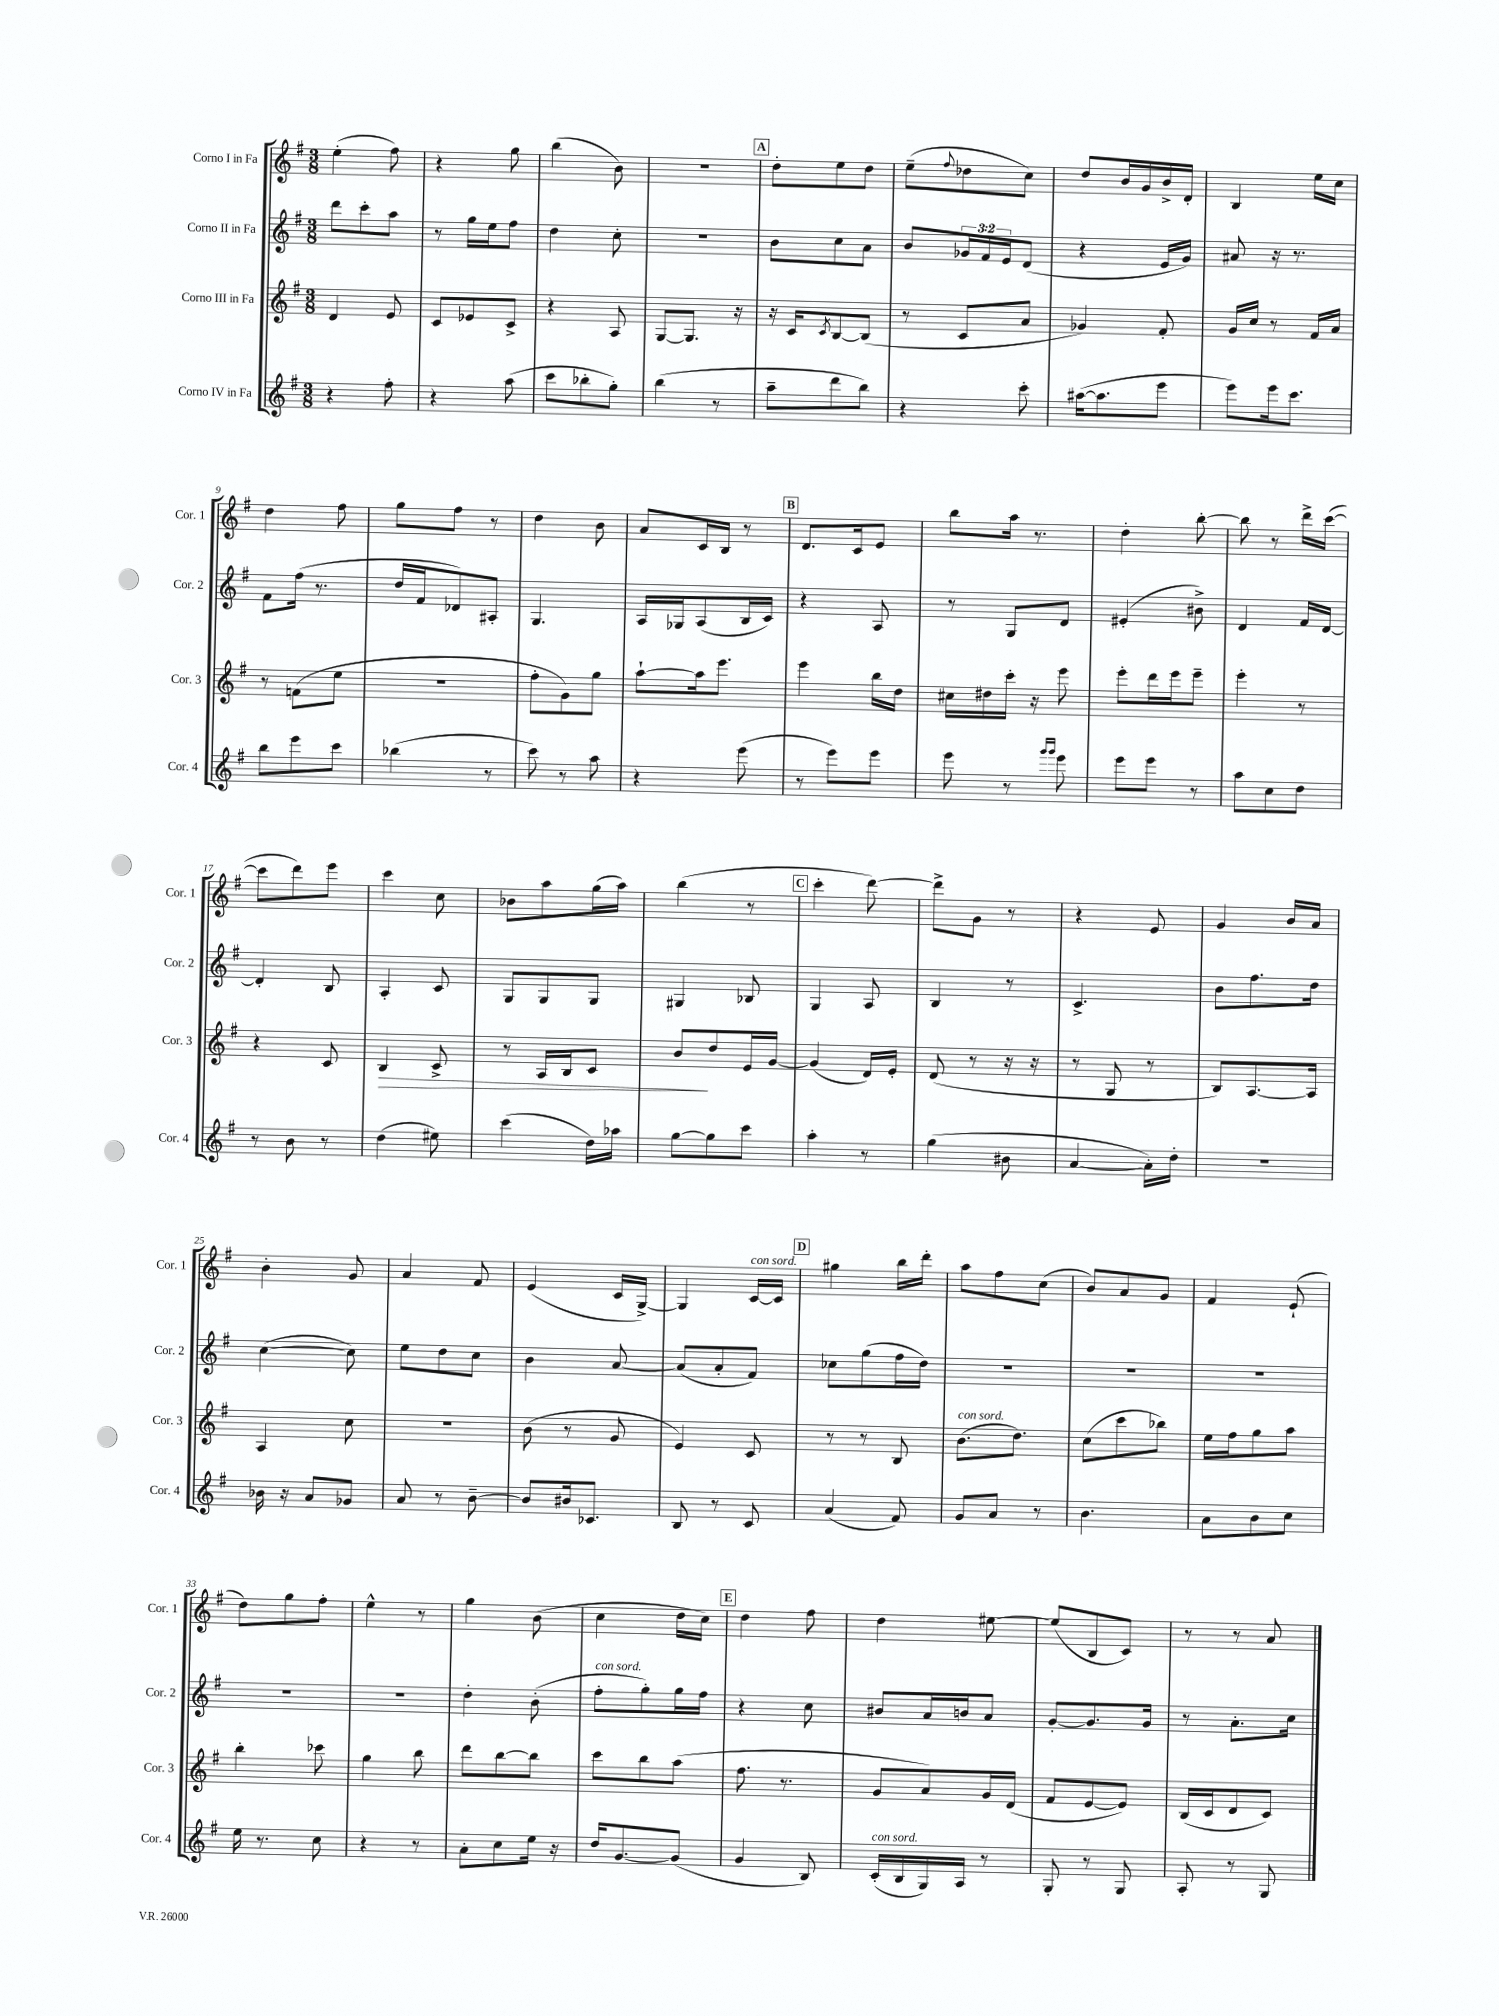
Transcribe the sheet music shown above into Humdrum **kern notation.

**kern	**kern	**kern	**kern
*staff4	*staff3	*staff2	*staff1
*clefG2	*clefG2	*clefG2	*clefG2
*k[f#]	*k[f#]	*k[f#]	*k[f#]
*M3/8	*M3/8	*M3/8	*M3/8
4r	4d	8ddd	(4ee'
.	.	8ccc'	.
8ff#'	8e	8aa	8ff#)
=	=	=	=
4r	8c	8r	4r
.	8e-	16gg	.
.	.	16ee	.
(8aa	8c^	8ff#	8gg
=	=	=	=
8ccc	4r	4dd	(4bb
8bb-'	.	.	.
8gg')	8A	8cc'	8b)
=	=	=	=
(4bb	[8G	4.r	4.r
.	8.G]	.	.
8r	.	.	.
.	16r	.	.
=	=	=	=
8aa~	16r	8b	8dd'
.	16c	.	.
.	8qc	.	.
8ddd	[8B	8cc	8ee
8bb)	(8B]	8a	8dd
=	=	=	=
4r	8r	8b	(8ee~
.	.	.	8qqff#
.	8c	24g-	8dd-
.	.	24f#	.
.	.	24e	.
8ccc'	8a	(8d	8cc)
=	=	=	=
([16aa#	4g-)	4r	8dd
8.aa#]	.	.	.
.	.	.	16b
.	.	.	16g
8eee	8f#'	16e	16b^
.	.	16g)	16d'
=	=	=	=
8eee)	16g	8a#	4B
.	16cc	.	.
16eee	8r	16r	.
8.ccc	.	8.r	.
.	16f#	.	16ee
.	16a	.	16cc
=	=	=	=
8bb	8r	8f#	4dd
8eee	(8f	(16ff#	.
.	.	8.r	.
8ccc	8ee	.	8ff#
=	=	=	=
(4bb-	4.r	16dd	8gg
.	.	16f#	.
.	.	8d-)	8ff#
8r	.	8A#'	8r
=	=	=	=
8ccc)	8ff#'	4.G	4dd
8r	8g)	.	.
8aa	8gg	.	8b
=	=	=	=
4r	[8aa`	16A	8a
.	.	16G-	.
.	16aa]	(8A	16c
.	8.eee	.	16B
(8eee	.	16B	8r
.	.	16c)	.
=	=	=	=
8r	4eee	4r	8.d
8eee)	.	.	.
.	.	.	16c
8eee	16bb	8A	8e
.	16dd	.	.
=	=	=	=
8eee	16cc#	8r	8bb
.	16dd#	.	.
8r	16ccc'	8G	16aa
.	16r	.	8.r
16qqggg	.	.	.
16qqggg	.	.	.
8eee	8eee	8d	.
=	=	=	=
8eee	8eee'	(4e#'	4dd'
8eee	16ddd	.	.
.	16eee	.	.
8r	8eee~	8b#^)	[8bb'
=	=	=	=
8aa	4eee'	4d	8bb]
8cc	.	.	8r
8dd	8r	16f#	16ddd^
.	.	[16d	([16ccc
=	=	=	=
8r	4r	4d']	8ccc]
8b	.	.	8ddd)
8r	8c	8B	8eee
=	=	=	=
(4dd	4B	4A'	4ccc
8ee#)	8c^	8c	8cc
=	=	=	=
(4ccc	8r	8G	8b-
.	16A	8G	8aa
.	16B	.	.
16dd)	8c	8G	(16gg
16aa-	.	.	16aa)
=	=	=	=
[8gg	8b	4G#	(4bb
8gg]	8dd	.	.
8ccc	16e	8B-	8r
.	[16g	.	.
=	=	=	=
4aa'	(4g]	4G	4ccc'
8r	16d)	8A	[8ddd)
.	16e'	.	.
=	=	=	=
(4gg	(8d	4B	8ddd^]
.	8r	.	8g
8b#	16r	8r	8r
.	16r	.	.
=	=	=	=
[4a	8r	4.c^	4r
.	8G	.	.
16a'])	8r	.	8e
16dd'	.	.	.
=	=	=	=
4.r	8B)	8b	4g
.	[8.A	8.ff#	.
.	.	.	16b
.	16A]	16dd	16a
=	=	=	=
16b-	4A	([4cc	4b'
16r	.	.	.
8a	.	.	.
8g-	8cc	8cc])	8g
=	=	=	=
8a	4.r	8ee	4a
8r	.	8dd	.
[8b~	.	8cc	8f#
=	=	=	=
8b]	(8b	4b	(4e
16b#	8r	.	.
8.c-	.	.	.
.	8g	[8a	16c
.	.	.	[16G^)
=	=	=	=
8B	4e)	(8a]	4G]
8r	.	8a'	.
8c	8c	8f#)	[16c
.	.	.	16c]
=	=	=	=
(4a	8r	8cc-	4gg#
.	8r	(8gg	.
8f#)	8B	16ff#	16bb
.	.	16dd)	16ddd'
=	=	=	=
8g	(8.b	4.r	8aa
8a	.	.	8ff#
.	8.dd)	.	.
8r	.	.	(8cc
=	=	=	=
4.b	(8cc	4.r	8b)
.	8ccc	.	8a
.	8bb-)	.	8g
=	=	=	=
8a	16ee	4.r	4f#
.	16ff#	.	.
8b	8gg	.	.
8cc	8aa	.	(8e`
=	=	=	=
16ee	4bb'	4.r	8dd)
8.r	.	.	.
.	.	.	8gg
8cc	8ccc-	.	8ff#'
=	=	=	=
4r	4gg	4.r	4ee^^
8r	8bb	.	8r
=	=	=	=
8a'	8ddd	4dd'	4gg
8cc	[8bb	.	.
16ee	8bb]	(8b'	(8b
16r	.	.	.
=	=	=	=
16dd	8ccc	8ff#'	4cc
[8.g	.	.	.
.	8bb	8gg')	.
(8g]	(8aa	16gg	16dd
.	.	16ff#	16cc)
=	=	=	=
4g	8.ff#	4r	4dd
.	8.r	.	.
8B)	.	8cc	8ff#
=	=	=	=
(16c'	8g	8b#	4dd
16B	.	.	.
16G)	8a)	16a	.
16A	.	16b	.
8r	16g	8a	[8ee#
.	(16d	.	.
=	=	=	=
8G'	8f#	[8g'	(8ee#]
8r	[8e	8.g]	8B
8G	8e])	.	8c)
.	.	16g	.
=	=	=	=
8A'	(16B	8r	8r
.	16c	.	.
8r	8d	8.a'	8r
8G	8c)	.	8a
.	.	16cc	.
==	==	==	==
*-	*-	*-	*-
